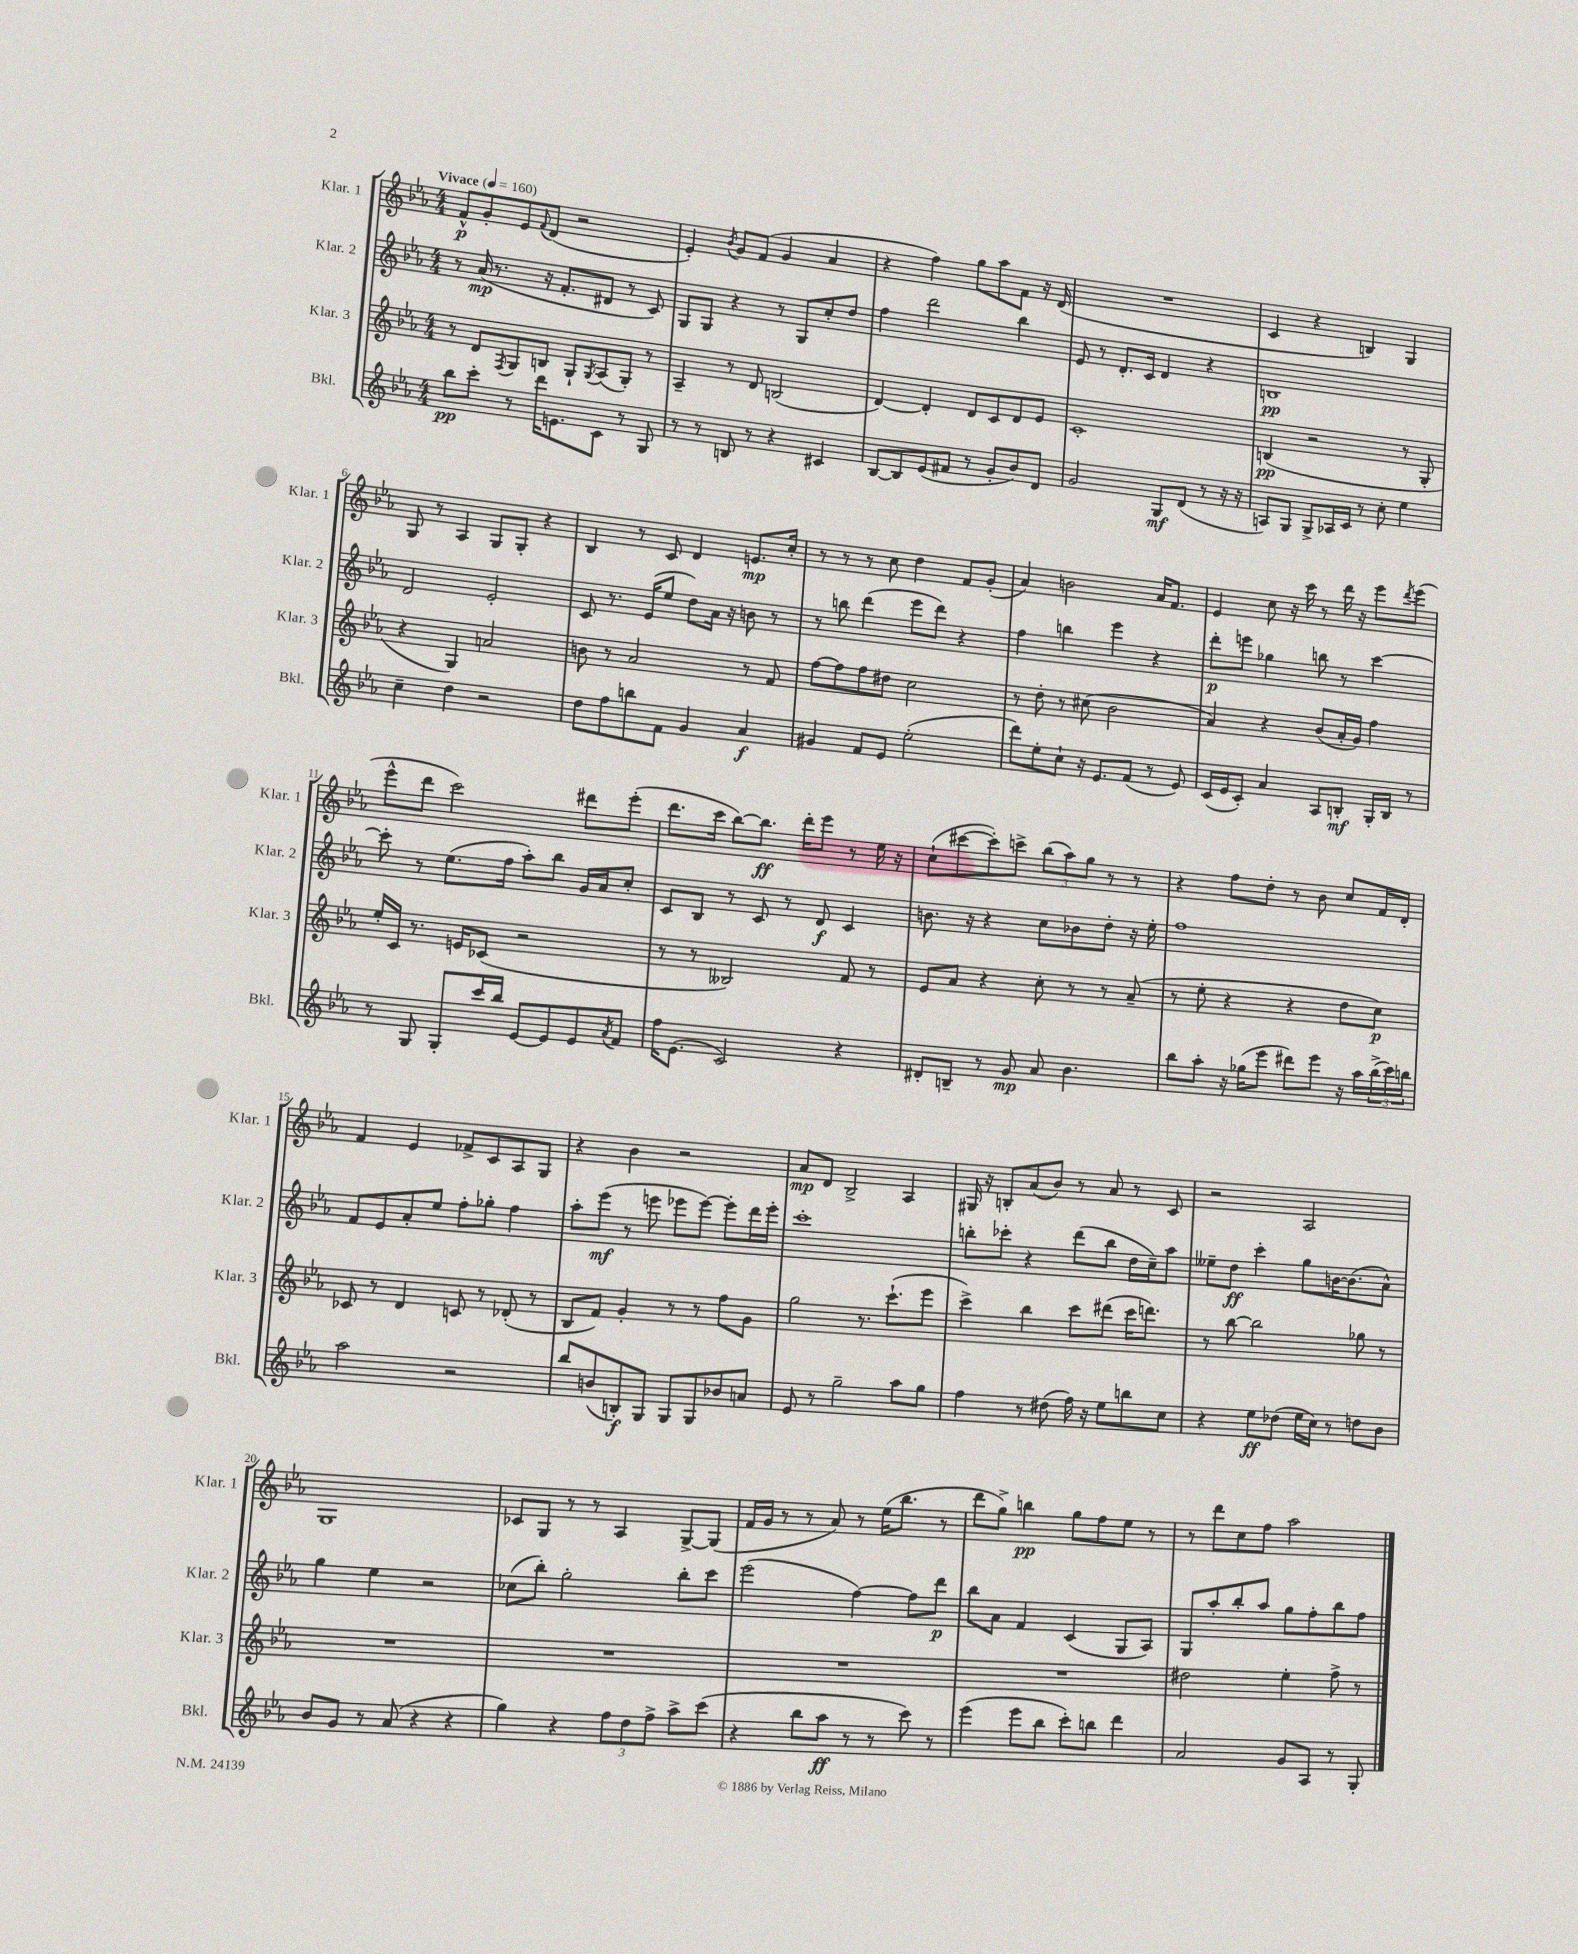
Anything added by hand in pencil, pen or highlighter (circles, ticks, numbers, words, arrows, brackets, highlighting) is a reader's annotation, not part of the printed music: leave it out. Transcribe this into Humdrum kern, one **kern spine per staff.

**kern	**kern	**kern	**kern
*staff4	*staff3	*staff2	*staff1
*clefG2	*clefG2	*clefG2	*clefG2
*k[b-e-a-]	*k[b-e-a-]	*k[b-e-a-]	*k[b-e-a-]
*M4/4	*M4/4	*M4/4	*M4/4
*MM160	*MM160	*MM160	*MM160
8bb-	8r	8r	8f^^
8ccc'	8d	(16a-	8g'
.	.	8.r	.
.	8qF	.	.
8r	8G	.	8e-
.	.	.	8qqf
16ddd	8B	16r	(8d
8.e	.	8.f'	.
.	8G`	.	2r
.	8qG	.	.
8c	(8A-	8d#	.
8r	8G')	8r	.
8G	8r	8c)	.
=	=	=	=
8r	4A-~	8G	4e-')
8r	.	8G	.
.	.	.	8qb-
8B	8r	4r	8g
8r	8d	.	(8f
4r	(2B	8r	4g
.	.	8G	.
4c#	.	8cc'	4a-
.	.	8dd	.
=	=	=	=
[8B-	[4d)	4ff	4r
8B-]	.	.	.
(8e-	4d']	2ddd	4ff)
8f#	.	.	.
8r	8d	.	8gg
8g'	8c	.	8aa-
8b-)	8d	4bb-	8f
8d	8e-	.	16r
.	.	.	(16d
=	=	=	=
2g	1c'	8e-	1r
.	.	8r	.
.	.	8.d'	.
.	.	16c	.
8G	.	4d	.
(8d	.	.	.
8r	.	4r	.
16r	.	.	.
16r	.	.	.
=	=	=	=
8A)	(4B	1B	4c
8G	.	.	.
8G^	2r	.	4r
16A-	.	.	.
16c	.	.	.
8r	.	.	4B)
8cc'	.	.	.
4ee-	8r	.	4G
.	8G'	.	.
=	=	=	=
4cc~	4r	2d	8G
.	.	.	8r
4dd	4G)	.	4A-
2r	2a	2e-'	8G
.	.	.	8G'
.	.	.	4r
=	=	=	=
8dd	8b	8c	4B-
8ff	8r	8.r	.
8bb	2a-	.	8r
.	.	(16e-	.
8f	.	8ee-	8c
4g	.	8dd)	4d
.	.	16a-	.
.	.	16r	.
4a-	8r	8b	8.e
.	8f	8r	.
.	.	.	16cc'
=	=	=	=
4g#	[8ff	8r	8r
.	8ff]	8bb	8r
8f	8ff	(4ddd	8r
8e-	8dd#	.	8cc
(2ee-'	2cc	8eee-	4dd
.	.	8ddd)	.
.	.	4r	8f
.	.	.	(8g'
=	=	=	=
8ddd)	8r	4ff	4a-)
8ee-'	8dd'	.	.
8cc`	8r	4bb	2b
16r	(8cc#	.	.
8.e-	.	.	.
.	2b-	4eee-	.
(8f	.	.	.
8r	.	4r	16a-
.	.	.	8.f
8e-)	.	.	.
=	=	=	=
(16c	4a-)	8ddd'	4e-
16e-	.	.	.
8c')	.	8eee	.
4a-	4r	4gg-	8cc
.	.	.	16r
.	.	.	16ccc
8A-	(8b-	8bb	8r
8B'	16a-'	8r	16ddd
.	16g)	.	16r
16G'	4ff	[4ccc	8eee-
16B	.	.	.
.	.	.	8qddd
8r	.	.	(8eee-
=	=	=	=
8r	16ee-'	8ccc']	8eee-^^
.	16c	.	.
8G	8.r	8r	8ddd
8G'	.	(8.ee-	2ccc)
.	16e	.	.
16ccc	(8c-	.	.
16bb-	.	16ff	.
[8e-	2r	8aa-')	.
8e-]	.	8bb-	.
8e-	.	16g	8ddd#
.	.	16a-	.
8qa-	.	.	.
8f	.	8cc'	(8eee-'
=	=	=	=
16ff	8r	8c	8.ddd
(8.e-	.	.	.
.	8r	8B-	.
.	.	.	16ccc
2c)	2B--)	8r	[8bb-)
.	.	8c	8.bb-]
.	.	8r	.
.	.	.	16ddd'
.	.	8d	8eee-
4r	8f	4c	8r
.	8r	.	16ee-
.	.	.	16r
=	=	=	=
8d#'	8e-	8.b	(8cc`
8B~	8a-	.	[8ccc#
.	.	16r	.
8r	4r	4r	8ccc#'])
8g	.	.	8ccc^
8a-	8cc'	8cc	(12bb-
.	.	.	12aa-)
4.b-	8r	8b-	.
.	.	.	12gg
.	8r	8dd'	8r
.	(8a-~	16r	8r
.	.	16ee-'	.
=	=	=	=
8bb-	8r	1ff	4r
8aa-'	8ee-'	.	.
16r	4r	.	8ff
(16gg-	.	.	.
8eee-	.	.	8dd'
8ddd#)	4r	.	8r
8eee-	.	.	8b-
16r	8dd	.	8cc
16aa-	.	.	.
(24bb-^	8cc)	.	16f
24ccc)	.	.	.
.	.	.	16d'
24bb	.	.	.
=	=	=	=
2aa-	8c-	8f	4f
.	8r	8e-	.
.	4d	8a-'	4e-
.	.	8ee-	.
2r	8c	8ff'	8f-^
.	8r	8gg-'	8c
.	(8d-'	4ff	8A-
.	8r	.	8G
=	=	=	=
8bb-	8B-	8aa-'	4r
(8b	8f)	(8eee-	.
8B')	4g'	8r	4b-
8G	.	8eee	.
8G	8r	8eee-	2r
8G	8r	[8eee-)	.
8b-	8ff	8eee-']	.
8a	8g	16ddd	.
.	.	16eee-'	.
=	=	=	=
8e-	2gg	1ccc'	8a-
8r	.	.	8d
2gg~	.	.	2B-^
.	8.r	.	.
.	(8.ccc`	.	.
8aa-	.	.	4A-
8gg	8eee-	.	.
=	=	=	=
4ff	4ccc^)	8bb'	16G#
.	.	.	16r
.	.	8ccc-'	8B'
8r	4bb-	4r	(8a-
(8dd#	.	.	8b-)
16ff)	8ccc	(8ddd	8r
16r	.	.	.
8ee-	(8ddd#	8bb	8a-
8bb	16ccc	16dd	8r
.	8.ddd)	16cc~)	.
8cc	.	8aa-	8c
=	=	=	=
4r	8r	8ee--~	2r
.	[8bb-	8dd	.
8ee-	2bb-]	4ccc'	.
(8dd-	.	.	.
16ee-	.	8gg	2A-
16cc)	.	.	.
8r	.	[16b	.
.	.	(8.b]	.
8dd	8gg-	.	.
8b-	8r	8a-^^)	.
=	=	=	=
8b-	1r	4gg	1G
8g	.	.	.
8r	.	4ee-	.
(8a-	.	.	.
4r	.	2r	.
4r	.	.	.
=	=	=	=
4gg)	1r	(8cc-	8c-
.	.	8bb-')	8G
4r	.	2gg'	8r
.	.	.	8r
12ff	.	.	4A-
12dd	.	.	.
12ff^	.	.	.
8aa-^	.	8bb-'	[8G^
(8ccc	.	8ccc	(8G]
=	=	=	=
4r	1r	(2eee-	16f
.	.	.	16g
.	.	.	8r
8bb-	.	.	8r
8aa-	.	.	8a-)
8r	.	[4ff)	8r
8r	.	.	(16ee-
.	.	.	8.bb-
8ccc)	.	8ff]	.
8r	.	8ddd	8r
=	=	=	=
(4eee-	1r	8bb-	8ddd
.	.	8a-	8gg^)
8eee-	.	4f	4bb
8bb-	.	.	.
8ccc')	.	(4c	8gg
8bb	.	.	8ff
4ddd	.	8G	8ee-
.	.	8A-)	8r
=	=	=	=
2a-	2dd#	8G	8r
.	.	8aa-'	8ddd
.	.	8bb-'	8cc
.	.	8aa-	8ff
8g	4ee-'	8gg	2aa-
8A-	.	8ff'	.
8r	8ff^	8bb-	.
8G'	8r	8ff	.
==	==	==	==
*-	*-	*-	*-
